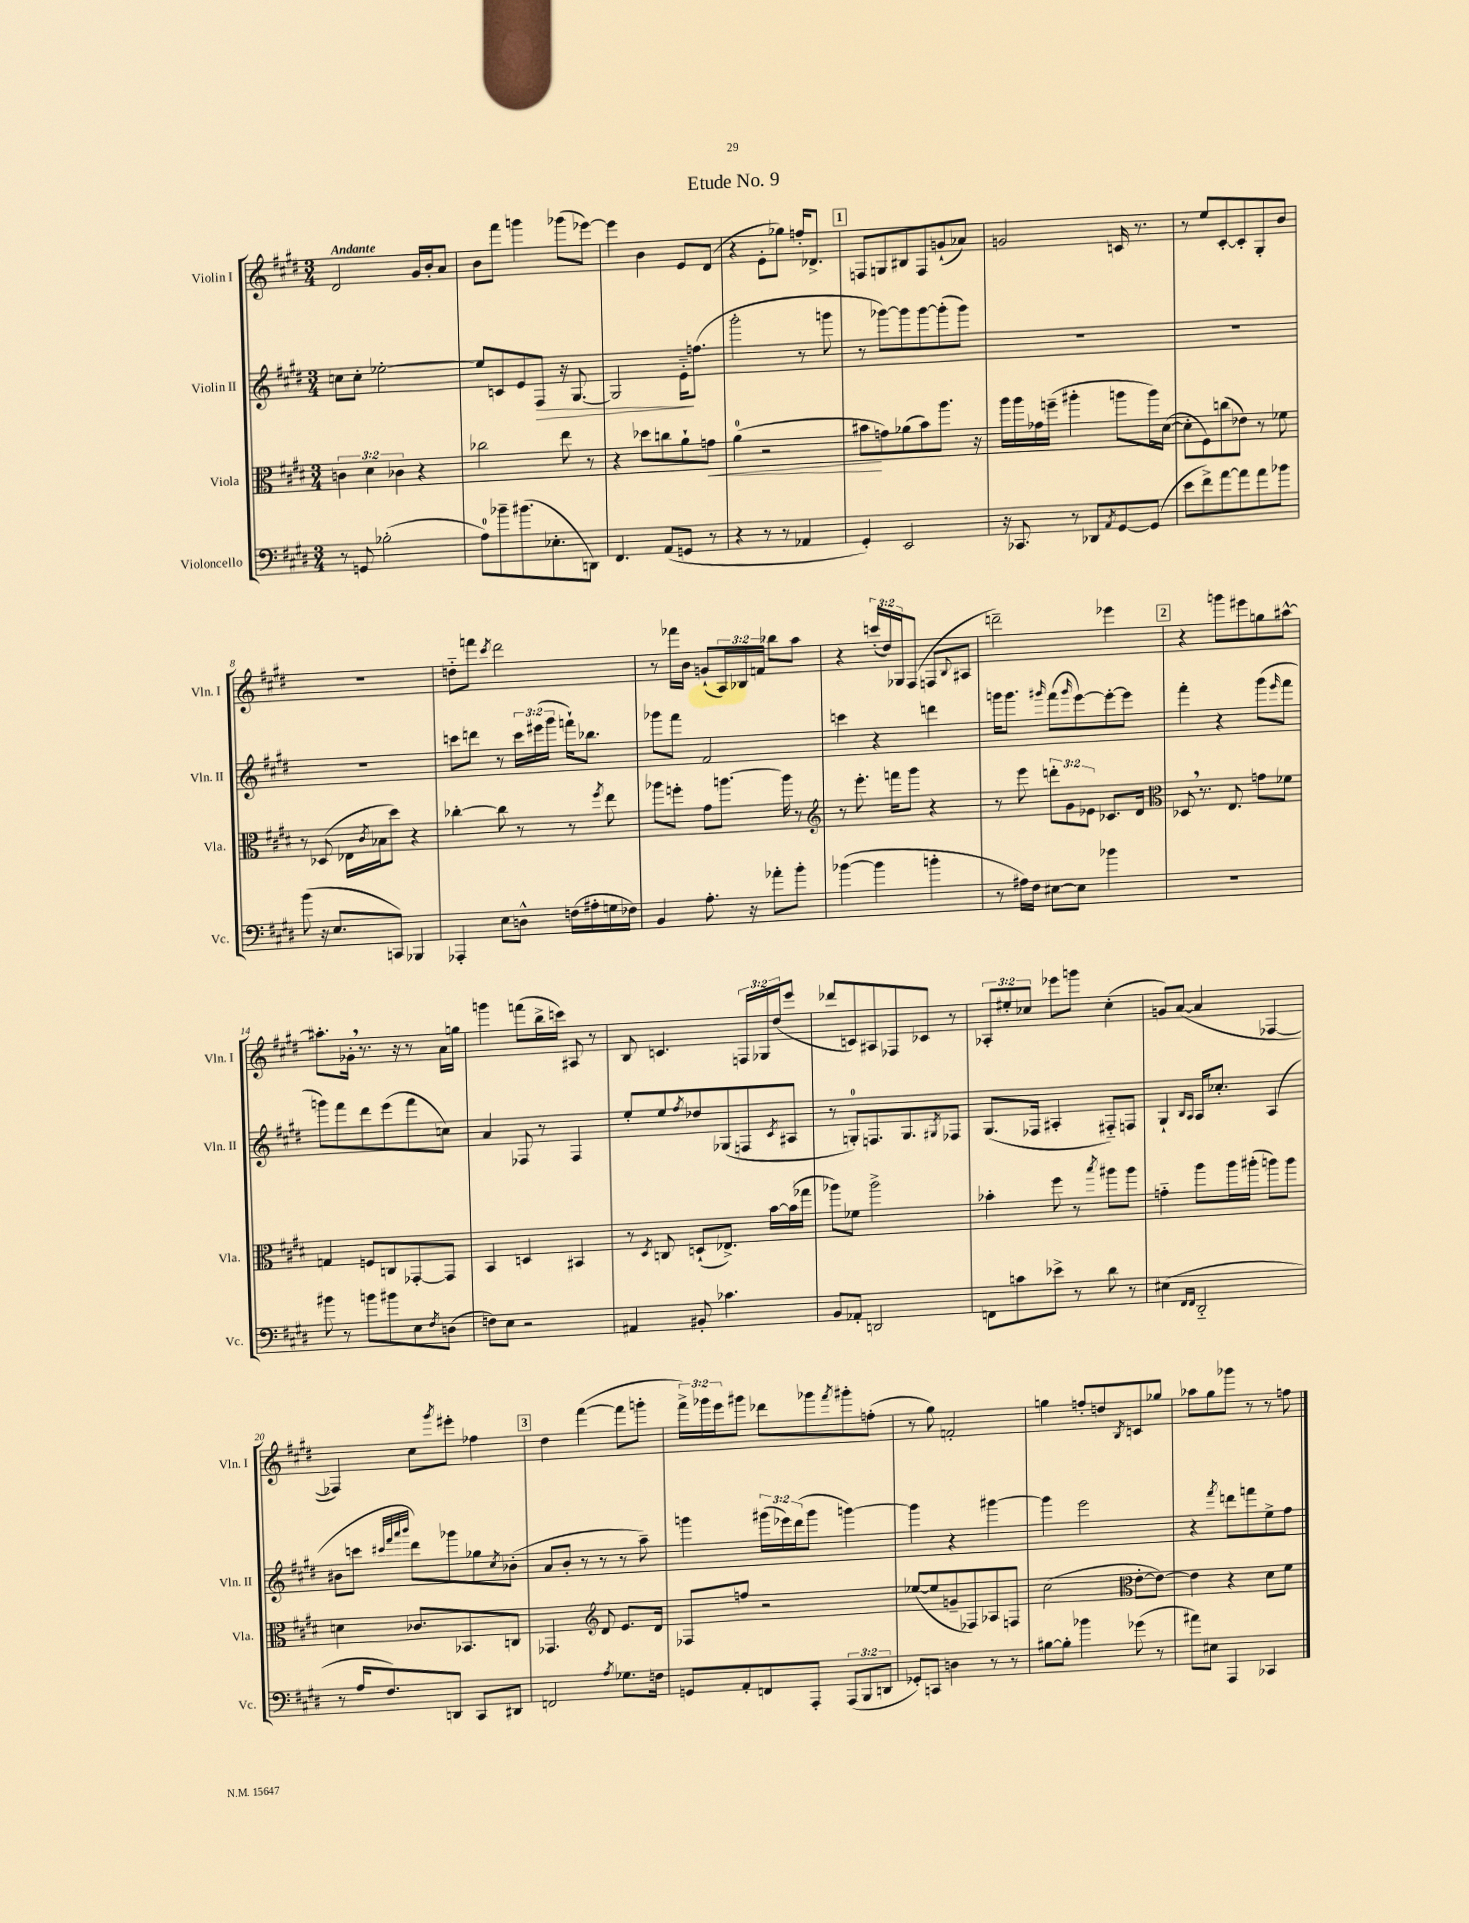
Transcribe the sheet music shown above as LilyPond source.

\header { title = "Etude No. 9" }
<<
\new StaffGroup <<
\new Staff = "s0" \with { instrumentName = "Violin I" shortInstrumentName = "Vln. I" } {
    \clef treble \key e \major \numericTimeSignature \time 3/4 \override Staff.TupletNumber.text = #tuplet-number::calc-fraction-text \tempo "Andante"
    dis'2 gis'16 b'16-. a'8 |
    b'8 fis'''8 g'''4 ges'''8( ees'''8~) |
    ees'''4 b'4 e'8 dis'8( |
    r4 e'8-. ges''8) f''16-. des'8.-> |
    \mark \markup { \box "1" } f8 g8 bis8 f8 g'8-!( aes'8) |
    g'2 c'16 r8. |
    r8 e''8 cis'8~-. cis'8-. gis8-. b'8 |
    R2. |
    d''8-_ f'''8 \acciaccatura { cis'''8 } dis'''2 |
    r8 fes'''16 b'16 g'8-!( \tuplet 3/2 { a16) bes16 f'16 } bes''8 a''8 |
    r4 \tuplet 3/2 { c'''16-.( dis''16) ges16 } fis8( f8 \appoggiatura { b8 } ais8 |
    d'''2--) ees'''4 |
    \mark \markup { \box "2" } r4 g'''8 eis'''8 g''8 ais''8~-^ |
    ais''8.-. ges'16-. \breathe r8. r16 r8 a'16 g''16 |
    g'''4 f'''8( b''16-> c'''16) ais8 r8 |
    b8 c'4. \tuplet 3/2 { f16 ges16 dis''16( } e'''8 |
    des'''8 c'8) ais8 fes8 ces'8 r8 |
    \tuplet 3/2 { aes8-. eis''8-. ces''8 } ees'''8 g'''8 ces''4-.( |
    g'8) a'8~( a'4 fes4~ |
    fes4) cis''8 \acciaccatura { gis'''8 } eis'''8-. fes''4 |
    \mark \markup { \box "3" } dis''4 fis'''4~( fis'''8 g'''8-. |
    \tuplet 3/2 { fis'''16->) ges'''16 e'''16 } gis'''8 des'''8 ges'''8 \acciaccatura { fis'''8 } gis'''8-. f''8-.( |
    r8 gis''8) f'2-. |
    g''4 f''8-. d''8 \acciaccatura { b8 } c'8 ges''8 |
    aes''8 gis''8 ges'''8 r8 r8 f''8 \bar "|." |
}
\new Staff = "s1" \with { instrumentName = "Violin II" shortInstrumentName = "Vln. II" } {
    \clef treble \key e \major \numericTimeSignature \time 3/4 \override Staff.TupletNumber.text = #tuplet-number::calc-fraction-text
    c''8 c''8-. ees''2~-. |
    ees''8 c'8 e'8 fis8\> r16 gis8.~ |
    gis2 e'16-_\! f''8.( |
    gis'''2-. r8 g'''8 |
    \mark \markup { \box "1" } r8 ges'''8~) ges'''8 ges'''8~ ges'''8-.( ges'''8) |
    R2. |
    R2. |
    R2. |
    c'''8 d'''8 r8 \tuplet 3/2 { c'''16 eis'''16( gis'''16 } f'''16-!) bes''8. |
    ges'''8 fis'''8 fis'2 |
    c'''4 r4 d'''4 |
    g'''16 g'''8. \grace { gis'''16 } fis'''8( \grace { gis'''16 } e'''8~) e'''8~-. e'''8 |
    \mark \markup { \box "2" } fis'''4-. r4 gis'''8( \grace { e'''16 } fis'''8 |
    g'''8) fis'''8 dis'''8 e'''8( fis'''8 c''8) |
    a'4 fes8 r8 fes4 |
    e''8-. e''8 \acciaccatura { fis''8 } des''8 ges8( f8 \acciaccatura { cis'8 } ais8 |
    r8 g8-0-.) f8. g8. \acciaccatura { gis8 } fes8 |
    gis8.( fes16 ais4-. fis8-_) f8 |
    gis4-! \grace { b16 a16 } a16 ces''8.-. a4( |
    bis'8 c'''8 \grace { cis'''32 fis'''32 a'''32 b'''32 } dis'''8) ges'''8 ges''8 \acciaccatura { cis''8 } bes'8-.( |
    \mark \markup { \box "3" } a'8 b'8-. r8 r8 r8 a''8--) |
    g'''4 \tuplet 3/2 { gis'''16( ees'''16) dis'''16( } gis'''8 g'''4~) |
    g'''4 r4 gis'''4~ |
    gis'''4 e'''2 |
    r4 \acciaccatura { fis'''8 } d'''8 f'''8 e''8-> fis''8 \bar "|." |
}
\new Staff = "s2" \with { instrumentName = "Viola" shortInstrumentName = "Vla." } {
    \clef alto \key e \major \numericTimeSignature \time 3/4 \override Staff.TupletNumber.text = #tuplet-number::calc-fraction-text
    \tuplet 3/2 { c'4 dis'4 ces'4 } r4 |
    ces''2 e''8 r8 |
    r4 des''8 c''8 a'8-! g'8\< |
    a'4-0( r2 |
    \mark \markup { \box "1" } bis'8\! g'8) aes'8( bis'8) a''8. r16 |
    a''16 a''16 ges'16 f''16--( ais''4-. a''8 a''16) dis'16~( |
    dis'8-. fis8) c''8( ees'8) r8 fes'8 |
    r8 des8( ees16 \acciaccatura { cis'8 } bes16 dis''8) r4 |
    ces''4~-. ces''8 r8 r8 \acciaccatura { fis''8 } e''8 |
    aes''8 f''8-. gis'8 a''8.~ a''16 r8 |
    \clef treble r8 e'''8.-. f'''16 gis'''8 r4 |
    r8 e'''8 \tuplet 3/2 { d'''8-. gis'8 ees'8 } ces'8. dis'16 |
    \mark \markup { \box "2" } \clef alto des8 \breathe r8. e8. g'8 fes'8 |
    g4 f8 c8 ges,8~-. ges,8 |
    b,4 d4 bis,4 |
    r8 \acciaccatura { dis8 } c8 d8-!( ees8.->) b'16~ b'16( ges''16 |
    aes''8) fes'8 aes''2-> |
    bes'4-. fis''8 r8 \acciaccatura { b''8 } ais''8 ais''8 |
    g'4-_ a''8 a''16 ais''16-.( a''8) a''8 |
    d'4 ces'8. bes,8. c8 |
    \mark \markup { \box "3" } ges,4. \clef treble dis'8 e'8. dis'16 |
    fes8 f''8 r2 |
    ees''8~( ees''8 g'8-- fes8) aes8 f8 |
    cis''2( \clef alto e'8~-. e'8~) |
    e'4 r4 dis'8 fis'8 \bar "|." |
}
\new Staff = "s3" \with { instrumentName = "Violoncello" shortInstrumentName = "Vc." } {
    \clef bass \key e \major \numericTimeSignature \time 3/4 \override Staff.TupletNumber.text = #tuplet-number::calc-fraction-text
    r8 g,8 bes2-.( |
    a8-0) bes'8-- bis'8.( ees8.-. d,8) |
    fis,4. a,8( g,8 r8 |
    r4 r8 r8 aes,4 |
    \mark \markup { \box "1" } gis,4-.) e,2 |
    r16 ces,8. r8 des,8 \acciaccatura { a,8 } gis,8~ gis,8( |
    e'8 fis'8->) a'8~ a'8 a'8 bes'8 |
    b'8( r16 e8. c,8) bes,,4 |
    aes,,4-. e8 d8-^ f16( ais16-. g16 fes16) |
    b,4 a8.-. r16 aes'8-. b'8-. |
    bes'4~( bes'4 b'4-. |
    r8 ais16) fis16 eis8~ eis8 bes'4 |
    \mark \markup { \box "2" } R2. |
    bis'8 r8 b'8 bis'8 e8 \acciaccatura { fis8 } d8( |
    f8) e8 r2 |
    ais,4 bis,8-. ces'4. |
    b,8 aes,8-. d,2 |
    f,8 c'8 ees'8-> r8 dis'8 r8 |
    eis4( \grace { fis,16 fis,16 } dis,2-_ |
    r8 a16 fis8.) d,8 cis,8 dis,8 |
    \mark \markup { \box "3" } f,2 \acciaccatura { a8 } ges8. f16 |
    g,8 a,8-. f,8 a,,8-. \tuplet 3/2 { a,,8( b,,8 d,8 } |
    ges,8-.) c,8 d4 r8 r8 |
    bis8~ bis8-. bes'4 ges'8( r8 |
    ais'8) eis8 a,,4 ces,4 \bar "|." |
}
>>
>>
